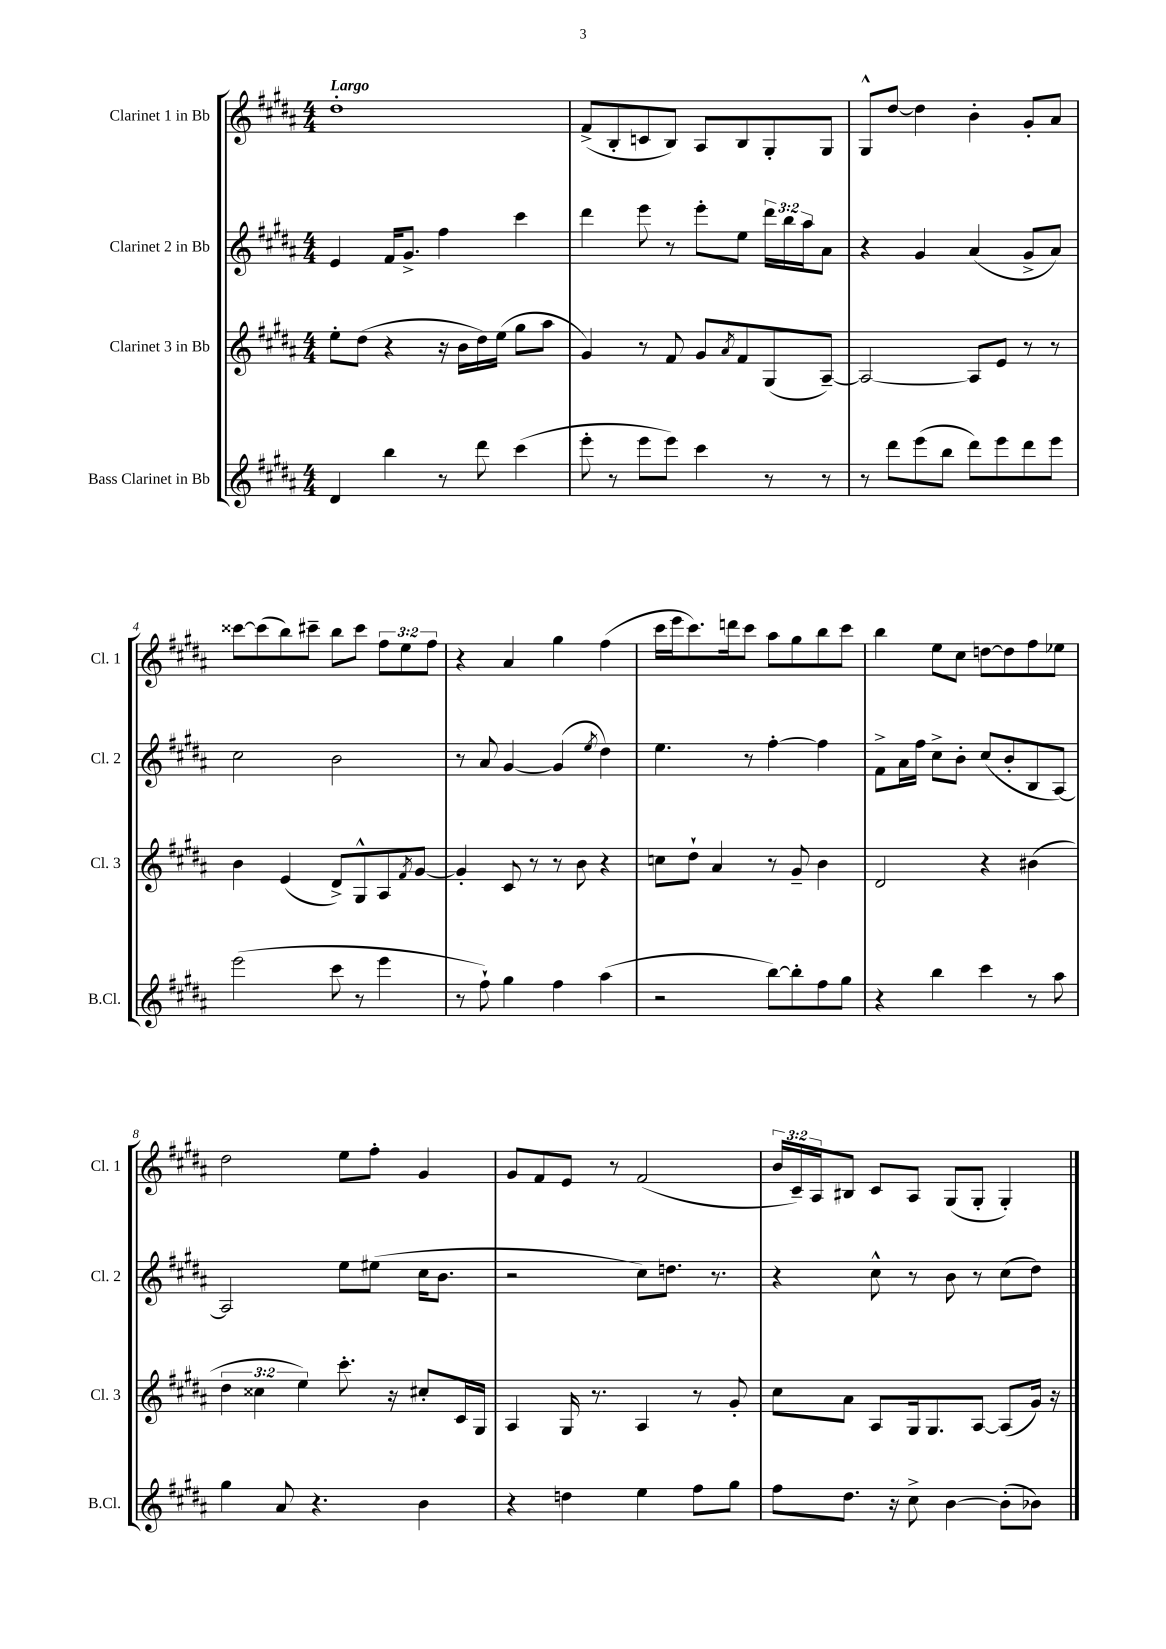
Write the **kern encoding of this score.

**kern	**kern	**kern	**kern
*part4	*part3	*part2	*part1
*staff4	*staff3	*staff2	*staff1
*I"Bass Clarinet in Bb	*I"Clarinet 3 in Bb	*I"Clarinet 2 in Bb	*I"Clarinet 1 in Bb
*I'B.Cl.	*I'Cl. 3	*I'Cl. 2	*I'Cl. 1
*clefG2	*clefG2	*clefG2	*clefG2
*k[f#c#g#d#a#]	*k[f#c#g#d#a#]	*k[f#c#g#d#a#]	*k[f#c#g#d#a#]
*M4/4	*M4/4	*M4/4	*M4/4
=1	=1	=1	=1
!	!	!	!LO:TX:a:B:t=Largo
4d#/	8ee'\L	4e/	1dd#'
.	(8dd#\J	.	.
4bb\	4r	16f#/KL	.
.	.	8.g#^/J	.
8r	16r	4ff#\	.
.	16b\LL	.	.
8ddd#\	16dd#\)	.	.
.	(16ee\JJ	.	.
(4ccc#\	8gg#\L	4ccc#\	.
.	8aa#\J	.	.
=2	=2	=2	=2
8eee'\	4g#/)	4ddd#\	(8f#^/L
8r	.	.	8B'/
8eee\L	8r	8eee\	8cn/
8eee\J)	8f#/	8r	8B/J)
4ccc#\	8g#/L	8eee'\L	8A#/L
.	8qa#/	.	.
.	8f#/	8ee\J	8B/
8r	(8G#/	24ddd#\LL	8G#'/
.	.	24bb\	.
.	.	24aa#\J	.
8r	[8A#~/J)	8a#\J	8G#/J
=3	=3	=3	=3
8r	2A#/_	4r	8G#^^/L
8ddd#\L	.	.	[8dd#/J
(8eee\	.	4g#/	4dd#\]
8bb\J	.	.	.
8ddd#\L)	8A#/L]	(4a#/	4b'\
8eee\	8e/J	.	.
8ddd#\	8r	8g#^/L	8g#'/L
8eee\J	8r	8a#/J)	8a#/J
!!LO:LB:g=z
=4	=4	=4	=4
(2eee\	4b\	2cc#\	[8ccc##X\L
.	.	.	(8ccc##\]
.	(4e/	.	8bb\)
.	.	.	8ccc#X~\J
8ccc#\	8d#^/L)	2b\	8bb\L
8r	8G#^^/	.	8ccc#\J
4eee\	8A#/	.	12ff#\L
.	.	.	12ee\
.	8qf#/	.	.
.	[8g#/J	.	.
.	.	.	12ff#\J
=5	=5	=5	=5
8r	4g#'/]	8r	4r
8ff#`\)	.	8a#/	.
4gg#\	8c#/	[4g#/	4a#/
.	8r	.	.
4ff#\	8r	(4g#/]	4gg#\
.	8b\	.	.
.	.	8qee/	.
(4aa#\	4r	4dd#\)	(4ff#\
=6	=6	=6	=6
2r	8ccn\L	4.ee\	16ccc#\LL
.	.	.	16eee\J
.	8dd#`\J	.	8.ccc#\)
.	4a#/	.	.
.	.	.	16dddn\k
.	.	8r	8ccc#\J
[8bb\L)	8r	[4ff#'\	8aa#\L
8bb'\]	8g#~/	.	8gg#\
8ff#\	4b\	4ff#\]	8bb\
8gg#\J	.	.	8ccc#\J
=7	=7	=7	=7
4r	2d#/	8f#^\L	4bb\
.	.	16a#\L	.
.	.	16ff#\JJ	.
4bb\	.	8cc#^\L	8ee\L
.	.	8b'\J	8cc#\J
4ccc#\	4r	(8cc#/L	[8ddn\L
.	.	8b'/	8dd\]
8r	(4b#X\	8B/	8ff#\
8aa#\	.	[8A#/J)	8ee-X\J
!!LO:LB:g=z
=8	=8	=8	=8
4gg#\	6dd#\	2A#/]	2dd#\
.	6cc##X\	.	.
8a#/	.	.	.
.	6ee\)	.	.
4.r	.	.	.
.	8.ccc#'\	8ee\L	8ee\L
.	.	(8ee#X\J	8ff#'\J
.	16r	.	.
4b\	8cc#X'/L	16cc#\KL	4g#/
.	.	8.b\J	.
.	16c#/L	.	.
.	16G#/JJ	.	.
=9	=9	=9	=9
4r	4A#/	2r	8g#/L
.	.	.	8f#/
4ddn\	16G#/	.	8e/J
.	8.r	.	.
.	.	.	8r
4ee\	4A#/	8cc#\L)	(2f#/
.	.	8.ddn\J	.
8ff#\L	8r	.	.
.	.	8.r	.
8gg#\J	8g#'/	.	.
=10	=10	=10	=10
8ff#\L	8cc#\L	4r	24b/LL
.	.	.	24c#~/)
.	.	.	24A#/J
8.dd#\J	8a#\J	.	8B#X/J
.	8A#/L	8cc#^^\	8c#/L
16r	.	.	.
8cc#^\	16G#/k	8r	8A#/J
.	8.G#/	.	.
[4b\	.	8b\	(8G#/L
.	[8A#/J	8r	8G#'/J
(8b'\L]	(8A#/L]	(8cc#\L	4G#'/)
8b-X\J)	16g#/Jk)	8dd#\J)	.
.	16r	.	.
==	==	==	==
*-	*-	*-	*-
